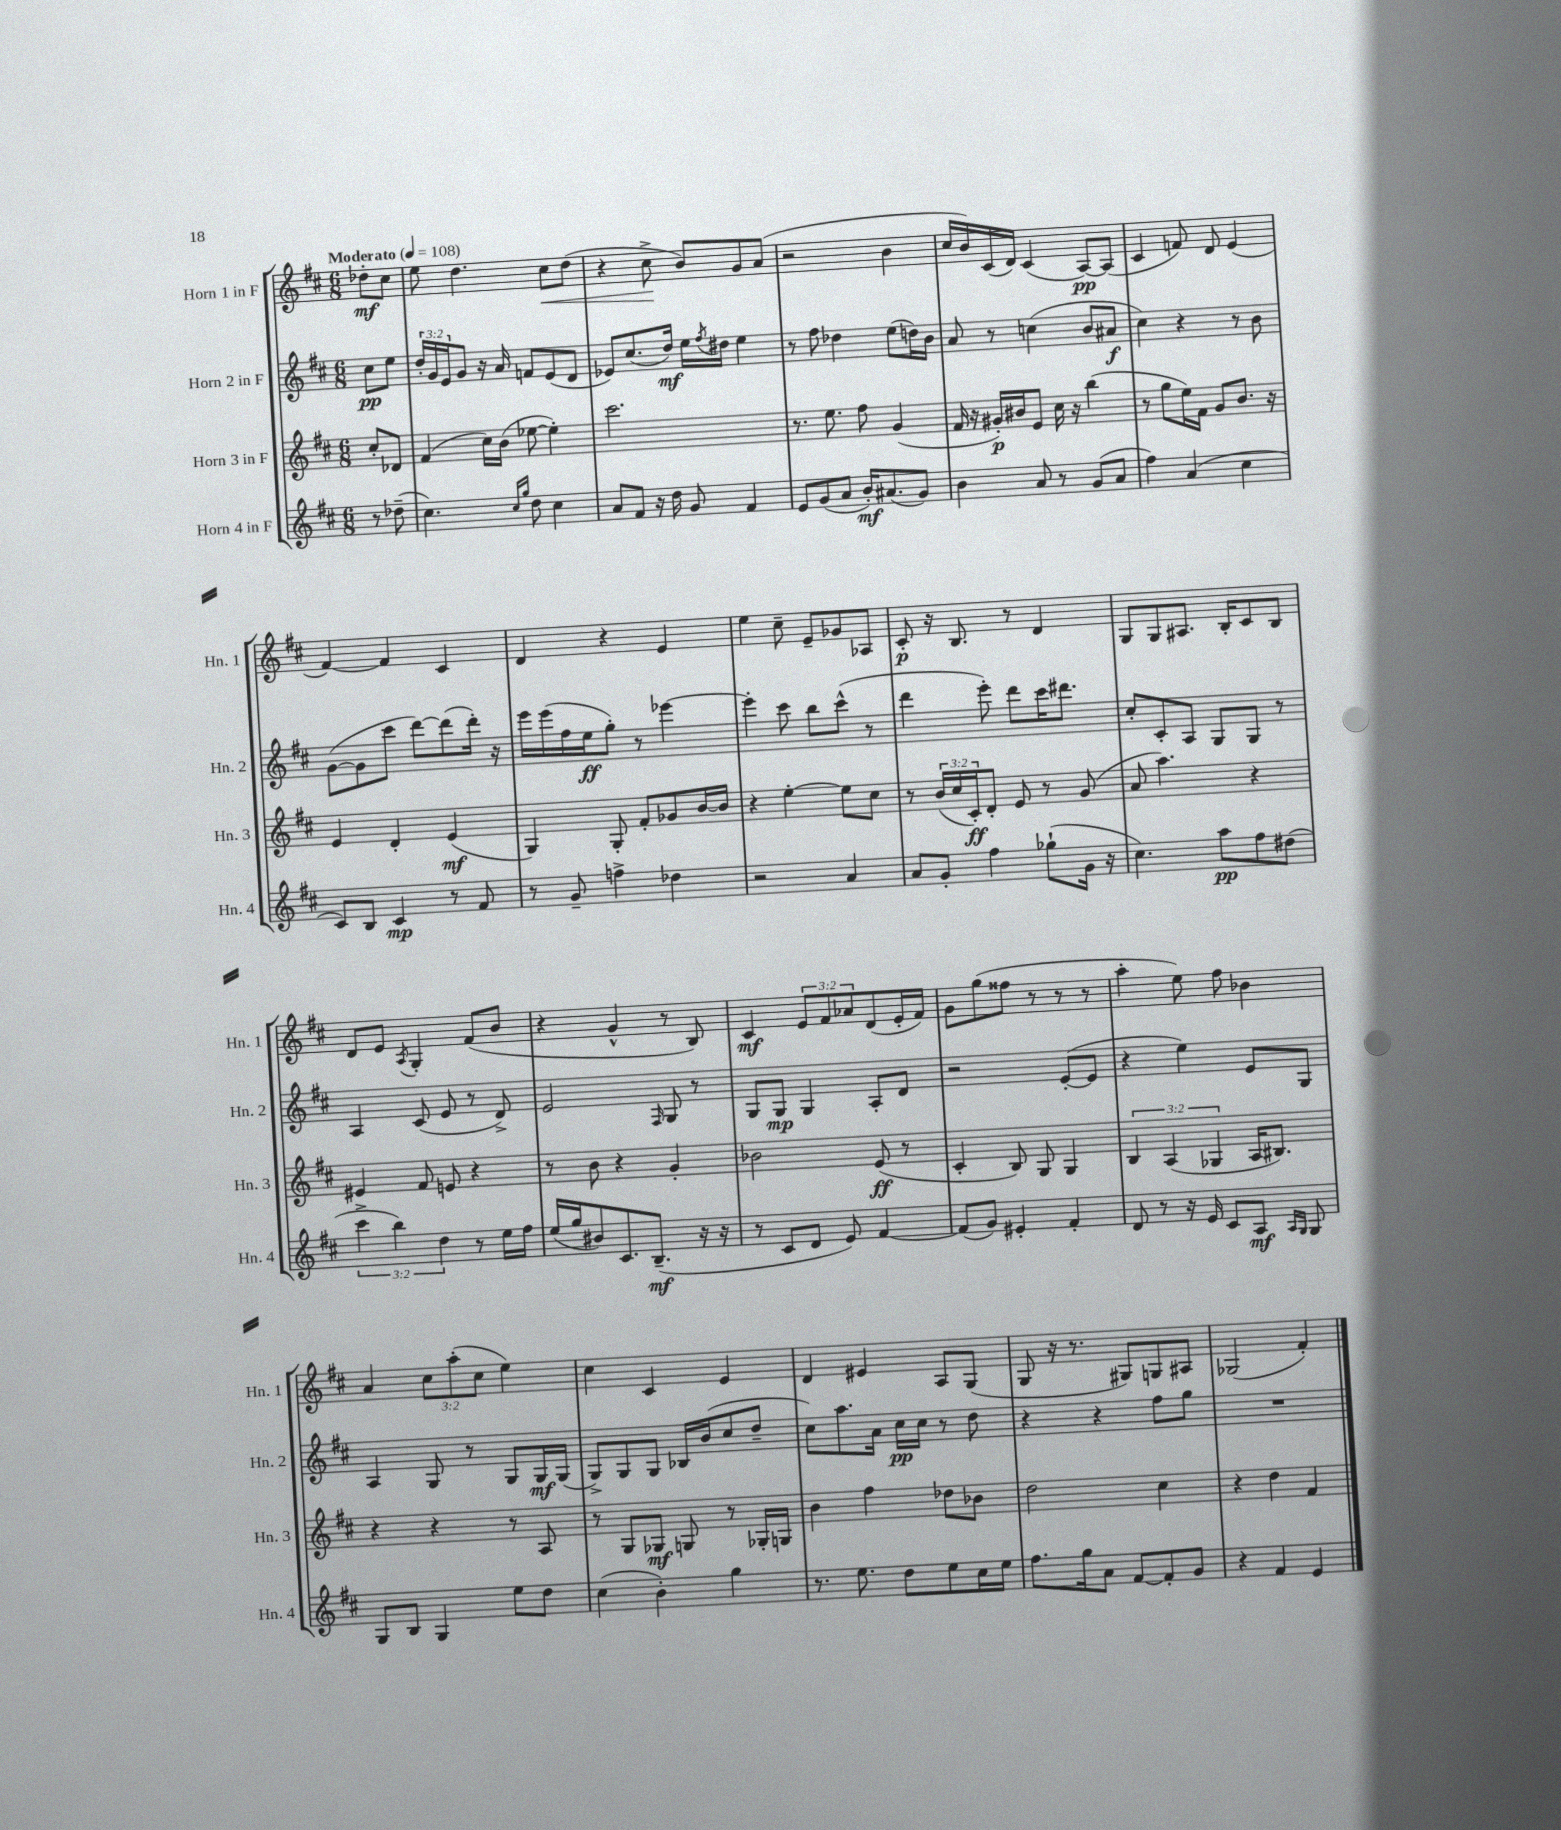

**kern	**dynam	**kern	**dynam	**kern	**dynam	**kern	**dynam
*part4	*part4	*part3	*part3	*part2	*part2	*part1	*part1
*staff4	*staff4	*staff3	*staff3	*staff2	*staff2	*staff1	*staff1
*I"Horn 4 in F	*	*I"Horn 3 in F	*	*I"Horn 2 in F	*	*I"Horn 1 in F	*
*I'Hn. 4	*	*I'Hn. 3	*	*I'Hn. 2	*	*I'Hn. 1	*
*clefG2	*	*clefG2	*	*clefG2	*	*clefG2	*
*k[f#c#]	*	*k[f#c#]	*	*k[f#c#]	*	*k[f#c#]	*
*M6/8	*	*M6/8	*	*M6/8	*	*M6/8	*
*MM108	*	*MM108	*	*MM108	*	*MM108	*
=	=	=	=	=	=	=	=
!	!	!	!	!	!	!LO:TX:a:B:t=Moderato	!
8r	.	8cc#'/L	.	8cc#\L	pp	8dd-X'\L	mf
(8dd-X~\	.	8d-X/J	.	8ee\J	.	8cc#\J	.
=1	=1	=1	=1	=1	=1	=1	=1
4.cc#\)	.	(4f#/	.	24dd'/LL	.	8ee\	.
.	.	.	.	24g/	.	.	.
.	.	.	.	24e/J	.	.	.
.	.	.	.	8g/J	.	4.dd\	.
.	.	16cc#\LL)	.	16r	.	.	.
.	.	(16b\JJ	.	16a/	.	.	.
16qqcc#/LL	.	.	.	.	.	.	.
16qqgg/JJ	.	.	.	.	.	.	.
8dd\	.	[8ee-X\	.	8fn/L	.	.	.
!	!	!	!	!	!	!	!LO:HP:b
4cc#\	.	4ee-'\])	.	(8e/	.	8cc#\L	<
.	.	.	.	8d/J	.	(8dd\J	.
=2	=2	=2	=2	=2	=2	=2	=2
8a/L	.	2.ccc#\	.	8e-X/L)	.	4r	.
8f#/J	.	.	.	(8.cc#/	.	.	.
16r	.	.	.	.	.	8cc#^\	.
16dd\	.	.	.	16dd/Jk)	mf	.	.
8g/	.	.	.	16ee\LL	.	8b/L)	[
.	.	.	.	8qff#/	.	.	.
.	.	.	.	16dd#X\JJ	.	.	.
4f#/	.	.	.	4ee\	.	8g/	.
.	.	.	.	.	.	(8a/J	.
=3	=3	=3	=3	=3	=3	=3	=3
8e/L	.	8.r	.	8r	.	2r	.
(8g/	.	.	.	8ff#\	.	.	.
.	.	8.ee\	.	.	.	.	.
8a/J	.	.	.	4dd-X\	.	.	.
16b'/KL)	mf	8ff#\	.	.	.	.	.
(8.a#X/	.	.	.	.	.	.	.
.	.	(4g/	.	(8ee\L	.	4b\	.
8g/J)	.	.	.	16ddn\L)	.	.	.
.	.	.	.	16b\JJ	.	.	.
=4	=4	=4	=4	=4	=4	=4	=4
4b\	.	16f#/	.	8a/	.	16cc#/LL	.
.	.	16r	.	.	.	16b/)	.
.	.	16g#X'/LL)	p	8r	.	(16c#/	.
.	.	16b#X/J	.	.	.	16d/JJ)	.
8a/	.	8e/J	.	(4ccn\	.	(4c#/	.
8r	.	16cc#\	.	.	.	.	.
.	.	16r	.	.	.	.	.
(8g/L	.	(4bb\	.	8b/L	.	[8A/L)	pp
8a/J	.	.	.	8a#X/J	f	(8A/J]	.
=5	=5	=5	=5	=5	=5	=5	=5
4ff#\)	.	8r	.	4cc#\)	.	4c#/	.
.	.	8gg\L	.	.	.	.	.
(4a/	.	16ee\L)	.	4r	.	8fn/)	.
.	.	16f#\JJ	.	.	.	.	.
.	.	8g/L	.	.	.	8d/	.
4cc#\	.	8.b/J	.	8r	.	(4e/	.
.	.	.	.	8b\	.	.	.
.	.	16r	.	.	.	.	.
!!LO:LB:g=z
=6	=6	=6	=6	=6	=6	=6	=6
8c#/L)	.	4e/	.	([8g\L	.	[4f#/)	.
8B/J	.	.	.	8g\]	.	.	.
4c#/	mp	4d'/	.	8ccc#\J	.	4f#/]	.
.	.	.	.	[8ddd\L)	.	.	.
8r	.	(4e/	mf	(8ddd\]	.	4c#/	.
8f#/	.	.	.	16ddd'\Jk)	.	.	.
.	.	.	.	16r	.	.	.
=7	=7	=7	=7	=7	=7	=7	=7
8r	.	4G/)	.	16eee\LL	.	4d/	.
.	.	.	.	(16eee\	.	.	.
8g~/	.	.	.	16ff#\	.	.	.
.	.	.	.	16ee\J	ff	.	.
4ffn^\	.	8G'/	.	8gg'\J)	.	4r	.
.	.	8f#'/L	.	8r	.	.	.
4dd-X\	.	8g-X/	.	[4eee-X\	.	4e/	.
.	.	[16b/L	.	.	.	.	.
.	.	16b/JJ]	.	.	.	.	.
=8	=8	=8	=8	=8	=8	=8	=8
2r	.	4r	.	4eee-'\]	.	4ee\	.
.	.	[4ee'\	.	8ccc#\	.	8cc#~\	.
.	.	.	.	8bb\L	.	8e~/L	.
4a/	.	8ee\L]	.	(8ccc#^^\J	.	8g-X/	.
.	.	8cc#\J	.	8r	.	8A-X/J	.
=9	=9	=9	=9	=9	=9	=9	=9
8a/L	.	8r	.	4ddd\	.	8c#'/	p
8g'/J	.	(24b/LL	.	.	.	16r	.
.	.	24cc#/	.	.	.	.	.
.	.	.	.	.	.	8.B/	.
.	.	24c#'/J)	ff	.	.	.	.
4ff#\	.	8d'/J	.	8eee'\)	.	.	.
.	.	8e/	.	8ddd\L	.	8r	.
(8gg-X`\L	.	8r	.	16ccc#\K	.	4d/	.
.	.	.	.	8.ddd#X\J	.	.	.
16g\Jk	.	(8g/	.	.	.	.	.
16r	.	.	.	.	.	.	.
=10	=10	=10	=10	=10	=10	=10	=10
4.cc#\)	.	8a/	.	8cc#'/L	.	8G/L	.
.	.	4.aa\)	.	8c#'/	.	8G/	.
.	.	.	.	8A/J	.	8.A#X/J	.
8aa\L	pp	.	.	8G/L	.	.	.
.	.	.	.	.	.	16B'/KL	.
8ff#\	.	4r	.	8G/J	.	8c#/	.
(8dd#X\J	.	.	.	8r	.	8B/J	.
!!LO:LB:g=z
=11	=11	=11	=11	=11	=11	=11	=11
6ccc#^\	.	4e#X/	.	4A/	.	8d/L	.
.	.	.	.	.	.	8e/J	.
6bb\)	.	.	.	.	.	.	.
.	.	.	.	.	.	8qA/	.
.	.	8f#/	.	(8c#/	.	4G'/	.
6dd\	.	.	.	.	.	.	.
.	.	8en/	.	8e/	.	.	.
8r	.	4r	.	8r	.	(8f#/L	.
16ee\LL	.	.	.	8d^/)	.	8b/J	.
16ff#\JJ	.	.	.	.	.	.	.
=12	=12	=12	=12	=12	=12	=12	=12
(16ee/LL	.	8r	.	2e/	.	4r	.
16gg/J	.	.	.	.	.	.	.
8b#X/)	.	8b\	.	.	.	.	.
8.c#/	.	4r	.	.	.	4g^^/	.
(8.B~/J	mf	.	.	.	.	.	.
.	.	.	.	16qqF#/	.	.	.
.	.	4g'/	.	8G/	.	8r	.
16r	.	.	.	8r	.	8B/)	.
16r	.	.	.	.	.	.	.
=13	=13	=13	=13	=13	=13	=13	=13
8r	.	2b-X\	.	8G/L	.	4c#/	mf
8c#/L	.	.	.	8G/J	mp	.	.
8d/J	.	.	.	4G/	.	12e/L	.
.	.	.	.	.	.	12f#/	.
8e/)	.	.	.	.	.	.	.
.	.	.	.	.	.	12a-X/	.
[4f#/	.	(8e/	ff	8A'/L	.	(8d/	.
.	.	8r	.	8d/J	.	16e'/L	.
.	.	.	.	.	.	16f#/JJ)	.
=14	=14	=14	=14	=14	=14	=14	=14
(8f#/L]	.	4c#'/	.	2r	.	8g\L	.
8g/J)	.	.	.	.	.	(8gg\	.
4e#X'/	.	8B/)	.	.	.	8ff##X\J	.
.	.	8G/	.	.	.	8r	.
4f#'/	.	4G/	.	([8e'/L	.	8r	.
.	.	.	.	8e/J]	.	8r	.
=15	=15	=15	=15	=15	=15	=15	=15
8d/	.	6B/	.	4r	.	4aa'\	.
8r	.	.	.	.	.	.	.
.	.	(6A/	.	.	.	.	.
16r	.	.	.	4ee\)	.	8ee\)	.
16e/	.	.	.	.	.	.	.
.	.	6G-X/	.	.	.	.	.
8c#/L	.	.	.	.	.	8ff#\	.
8A/J	mf	16A/KL	.	8e/L	.	4b-X\	.
.	.	8.B#X/J)	.	.	.	.	.
16qqA/LL	.	.	.	.	.	.	.
16qqG/JJ	.	.	.	.	.	.	.
8G/	.	.	.	8G/J	.	.	.
!!LO:LB:g=z
=16	=16	=16	=16	=16	=16	=16	=16
8G/L	.	4r	.	4A/	.	4a/	.
8B/J	.	.	.	.	.	.	.
4G/	.	4r	.	8G/	.	12cc#\L	.
.	.	.	.	.	.	(12aa'\	.
.	.	.	.	8r	.	.	.
.	.	.	.	.	.	12cc#\J	.
8ee\L	.	8r	.	8G/L	.	4ee\)	.
8dd\J	.	8A/	.	16G/L	mf	.	.
.	.	.	.	(16G/JJ	.	.	.
=17	=17	=17	=17	=17	=17	=17	=17
(4cc#\	.	8r	.	8G^/L)	.	4cc#\	.
.	.	8G/L	.	8G/	.	.	.
4b'\)	.	8G-X/J	mf	8G/J	.	4c#/	.
.	.	8Gn/	.	16B-X/LL	.	.	.
.	.	.	.	(16b/J	.	.	.
4gg\	.	8r	.	8cc#/	.	4e/	.
.	.	16G-X'/LL	.	8dd~/J	.	.	.
.	.	16Gn/JJ	.	.	.	.	.
=18	=18	=18	=18	=18	=18	=18	=18
8.r	.	4b\	.	8cc#\L)	.	4d/	.
.	.	.	.	8.aa\	.	.	.
8.ee\	.	.	.	.	.	.	.
.	.	4ff#\	.	.	.	4e#X/	.
.	.	.	.	16a\Jk	.	.	.
8dd\L	.	.	.	16cc#\LL	pp	.	.
.	.	.	.	16cc#\JJ	.	.	.
8ee\	.	8dd-X\L	.	8r	.	8A/L	.
16cc#\L	.	8b-X\J	.	8dd\	.	(8G/J	.
16ee\JJ	.	.	.	.	.	.	.
=19	=19	=19	=19	=19	=19	=19	=19
8.ff#\L	.	2dd\	.	4r	.	8G/	.
.	.	.	.	.	.	16r	.
16gg\k	.	.	.	.	.	8.r	.
8a\J	.	.	.	4r	.	.	.
[8f#/L	.	.	.	.	.	8G#X/L)	.
8f#'/]	.	4cc#\	.	8ff#\L	.	8Gn/	.
8g/J	.	.	.	8gg\J	.	8A#X/J	.
=20	=20	=20	=20	=20	=20	=20	=20
4r	.	4r	.	2.r	.	(2G-X/	.
4f#/	.	4dd\	.	.	.	.	.
4e/	.	4f#/	.	.	.	4f#'/)	.
==	==	==	==	==	==	==	==
*-	*-	*-	*-	*-	*-	*-	*-
